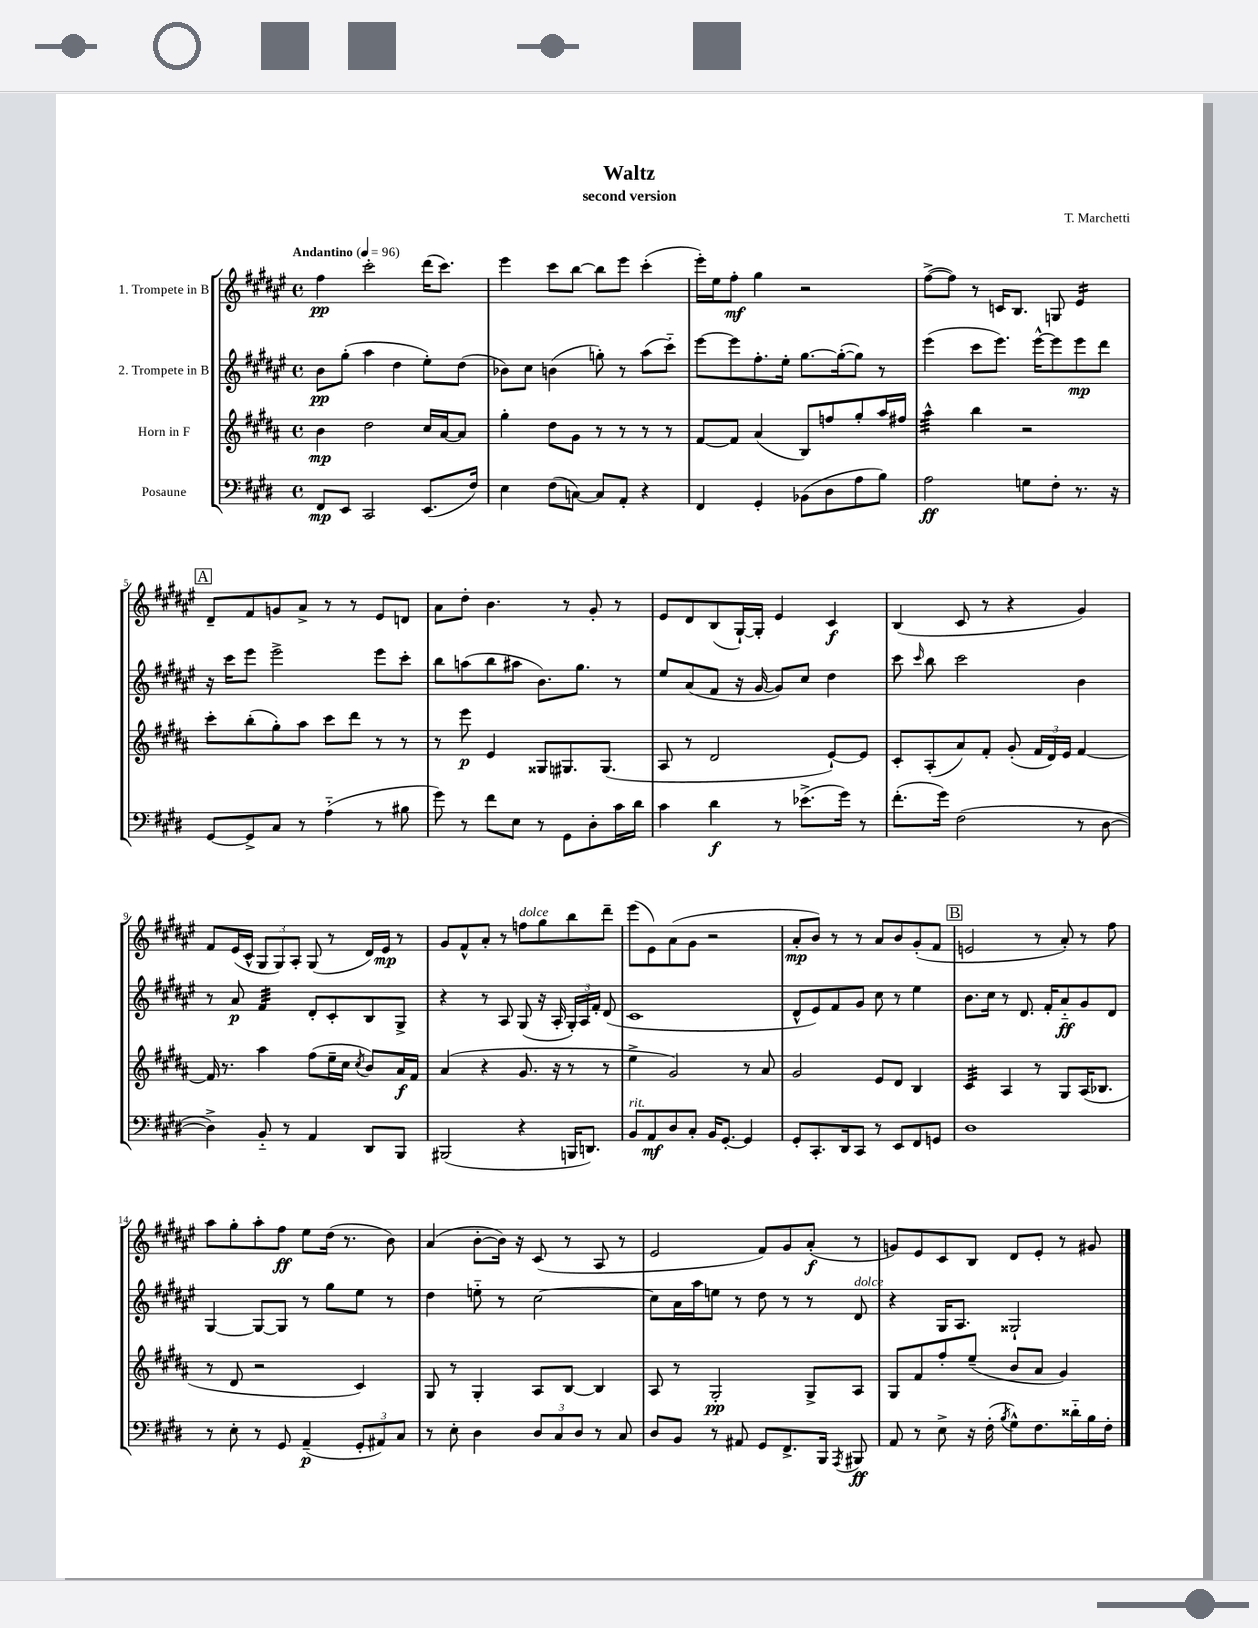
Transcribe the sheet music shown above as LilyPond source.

\header { title = "Waltz" composer = "T. Marchetti" subtitle = "second version" }
<<
\new StaffGroup <<
\new Staff = "s0" \with { instrumentName = "1. Trompete in B" } {
    \clef treble \key fis \major \defaultTimeSignature \time 4/4 \tempo "Andantino" 4 = 96
    \autoBeamOff fis''4\pp cis'''2-. dis'''16[( cis'''8.]) |
    eis'''4 cis'''8[ b''8]~ b''8[ eis'''8] cis'''4-.( |
    eis'''16[-.) eis''16 fis''8]-.\mf gis''4 r2 |
    fis''8[~->( fis''8]) r8 c'16[ b8.] g8 eis'4:16 |
    \mark \markup { \box "A" } dis'8[-- fis'8 g'8 ais'8]-> r8 r8 eis'8[ d'8] |
    ais'8[ dis''8]-. b'4. r8 gis'8-. r8 |
    eis'8[ dis'8 b8( gis16~-!) gis16]-. eis'4 cis'4\f |
    b4( cis'8 r8 r4 gis'4) |
    fis'8[ eis'16( cis'16]-^ \tuplet 3/2 { gis8[ gis8) ais8]-. } gis8( r8 dis'16[) eis'16]\mp r8 |
    gis'8[ fis'8-^ ais'8]-. r8 f''8[^\markup { \italic "dolce" } gis''8 b''8 dis'''8]-- |
    eis'''8[( eis'8) ais'8( gis'8] r2 |
    ais'8[-.\mp b'8]) r8 r8 ais'8[ b'8 gis'8-.( fis'8] |
    \mark \markup { \box "B" } e'2 r8 ais'8-.) r8 fis''8 |
    ais''8[ gis''8-. ais''8-. fis''8]\ff eis''8[ dis''16]( r8. b'8) |
    ais'4( b'8[~-. b'16]) r16 cis'8( r8 ais8 r8 |
    eis'2 fis'8[) gis'8 ais'8]-.\f( r8 |
    g'8[) eis'8 cis'8 b8] dis'8[ eis'8]-. r8 gis'8 \bar "|." |
}
\new Staff = "s1" \with { instrumentName = "2. Trompete in B" } {
    \clef treble \key fis \major \defaultTimeSignature \time 4/4
    \autoBeamOff b'8[\pp gis''8]-.( ais''4 dis''4 eis''8[-.) dis''8]( |
    bes'8[) cis''8] b'4( g''8-.) r8 ais''8[( cis'''8]-_) |
    eis'''8[~ eis'''8 fis''8.-. eis''16]-. gis''8.[~ gis''16~-.( gis''8]) r8 |
    eis'''4( cis'''8[ eis'''8.]) eis'''16[~-^ eis'''8 eis'''8\mp dis'''8] |
    \mark \markup { \box "A" } r16 cis'''16[ eis'''8] eis'''2-> eis'''8[ cis'''8]-. |
    b''8[ a''8( b''8 ais''8] b'8.[) gis''8.] r8 |
    eis''8[ ais'8( fis'8] r16 gis'16~ gis'8[) cis''8] dis''4 |
    cis'''8 \grace { cis'''16 } b''8 cis'''2 b'4 |
    r8 ais'8\p fis'4:32 dis'8[-. cis'8-. b8 gis8]-> |
    r4 r8 ais8 gis8( r16 ais16-. \tuplet 3/2 { gis16[-.) ais16 fis'16]-. } dis'8( |
    cis'1 |
    dis'8[-^ eis'8) fis'8 gis'8] cis''8 r8 eis''4 |
    \mark \markup { \box "B" } b'8.[ cis''16] r8 dis'8. fis'16[-. ais'8-_\ff gis'8 dis'8] |
    gis4~ gis8[~ gis8] r8 gis''8[ eis''8] r8 |
    dis''4 e''8-_ r8 cis''2~ |
    cis''8[ ais'16 ais''16 e''8] r8 dis''8 r8 r8 dis'8^\markup { \italic "dolce" } |
    r4 gis16[ ais8.] gisis2-! \bar "|." |
}
\new Staff = "s2" \with { instrumentName = "Horn in F" } {
    \clef treble \key b \major \defaultTimeSignature \time 4/4
    \autoBeamOff b'4\mp dis''2 cis''16[ ais'16~ ais'8] |
    gis''4-. dis''8[ gis'8] r8 r8 r8 r8 |
    fis'8[~ fis'8] ais'4( b8[) f''8 gis''8-. ais''16 fis''16] |
    ais''4:32-^ b''4 r2 |
    \mark \markup { \box "A" } cis'''8[-. b''8-.( gis''8-.) ais''8] cis'''8[ dis'''8] r8 r8 |
    r8 e'''8\p e'4 gisis8[ gis8. gis8.]( |
    ais8 r8 dis'2 e'8[~-!) e'8] |
    cis'8[-. ais8-.( ais'8) fis'8]-. gis'8-.( \tuplet 3/2 { fis'16[ dis'16) e'16] } fis'4~ |
    fis'16 r8. ais''4 fis''8[( e''16-- cis''16] \acciaccatura { cis''8 } b'8[) ais'16\f fis'16] |
    ais'4( r4 gis'8. r16 r8 r8 |
    e''4-> gis'2) r8 ais'8 |
    gis'2 e'8[ dis'8] b4 |
    \mark \markup { \box "B" } cis'4:32 ais4 r8 gis8[ ais16( bes8.] |
    r8 dis'8 r2 cis'4) |
    gis8 r8 gis4-. ais8[ b8]~ b4 |
    ais8 r8 gis2-.\pp gis8[-> ais8] |
    gis8[ fis'8 fis''8-. e''8]--( b'8[ ais'8] gis'4) \bar "|." |
}
\new Staff = "s3" \with { instrumentName = "Posaune" } {
    \clef bass \key e \major \defaultTimeSignature \time 4/4
    \autoBeamOff fis,8[\mp e,8] cis,2 e,8.[( fis16]) |
    e4 fis8[( c8]~) c8[ a,8]-. r4 |
    fis,4 gis,4-. bes,8[( dis8 a8 b8]) |
    a2\ff g8[ fis8]-. r8. r16 |
    \mark \markup { \box "A" } gis,8[~ gis,8-> cis8] r8 a4-_( r8 bis8 |
    gis'8) r8 fis'8[ e8] r8 gis,8[ dis8-. cis'16 dis'16] |
    cis'4 dis'4\f r8 ees'8.[->( gis'16]) r8 |
    fis'8.[-.( gis'16]) fis2( r8 dis8~ |
    dis4->) b,8-_ r8 a,4 dis,8[ b,,8] |
    bis,,2( r4 b,,16[ d,8.]) |
    b,8[^\markup { \italic "rit." } a,8\mf dis8 cis8]-. b,16[ gis,8.]~-. gis,4 |
    gis,8[-. cis,8.-. dis,16 cis,8] r8 e,8[ fis,8 g,8] |
    \mark \markup { \box "B" } dis1 |
    r8 e8-. r8 gis,8 a,4--\p( \tuplet 3/2 { gis,8[-. ais,8) cis8] } |
    r8 e8-. dis4 \tuplet 3/2 { dis8[ cis8 dis8] } r8 cis8 |
    dis8[ b,8] r8 ais,8 gis,8[ fis,8.-> b,,16] \acciaccatura { a,,8 } bis,,8\ff |
    a,8 r8 e8-> r16 fis16-.( \acciaccatura { b8 } gis8[-^) fis8. disis'16-_ b16 fis16]-. \bar "|." |
}
>>
>>
